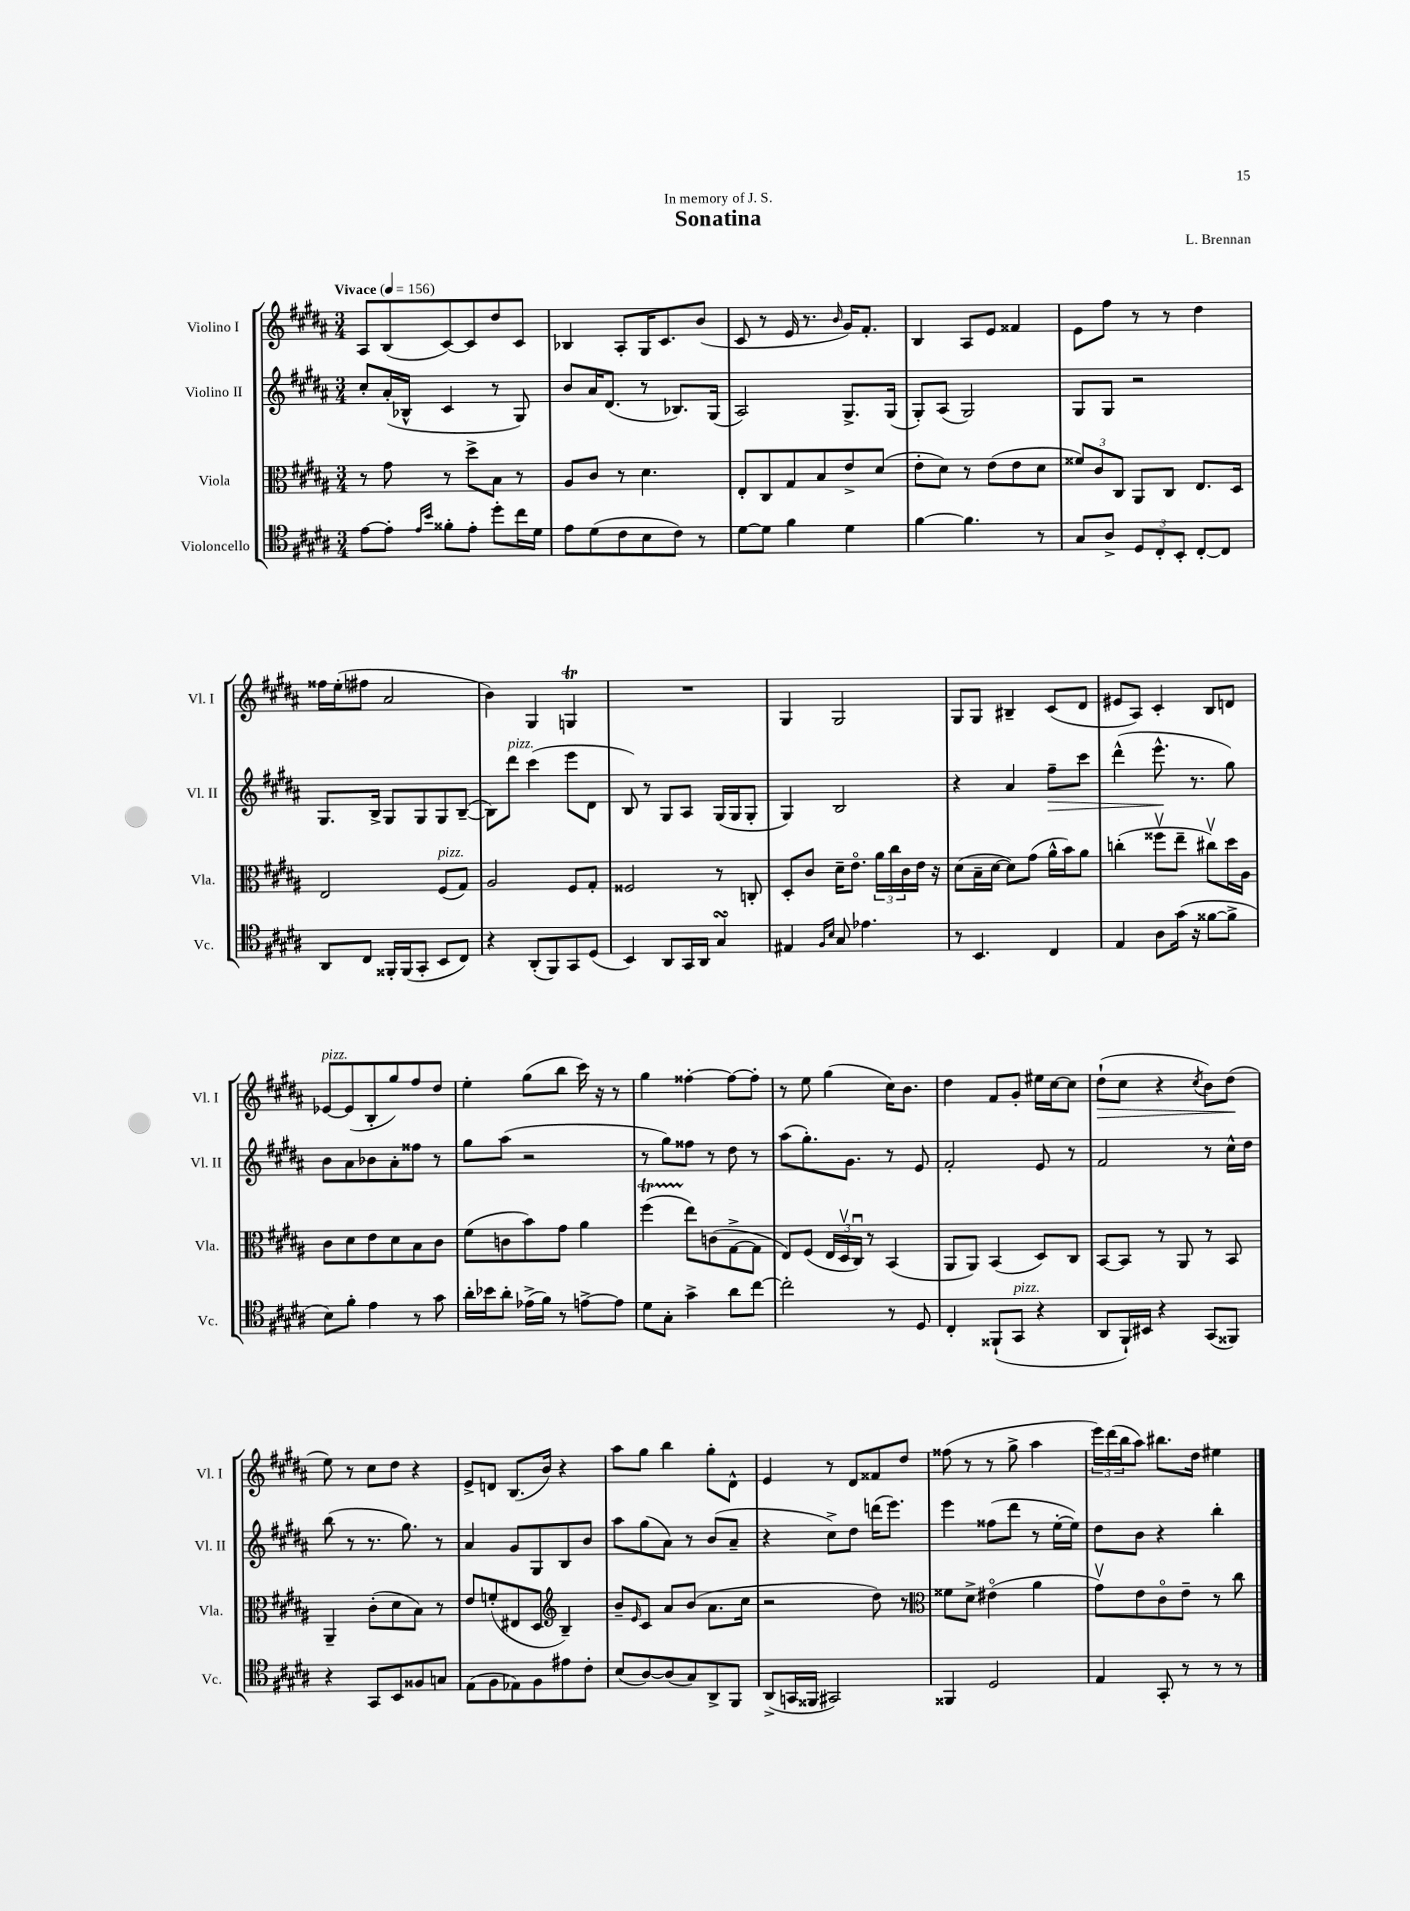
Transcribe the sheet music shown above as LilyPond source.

\header { title = "Sonatina" composer = "L. Brennan" dedication = "In memory of J. S." }
<<
\new StaffGroup <<
\new Staff = "s0" \with { instrumentName = "Violino I" shortInstrumentName = "Vl. I" } {
    \clef treble \key b \major \numericTimeSignature \time 3/4 \tempo "Vivace" 4 = 156
    ais8 b8( cis'8~) cis'8 dis''8 cis'8 |
    bes4 ais8-. gis16 cis'8. b'8( |
    cis'8 r8 e'16 r8. \grace { b'16 } gis'16) fis'8.-. |
    b4 ais8 e'8 fisis'4 |
    e'8 fis''8 r8 r8 dis''4 |
    fisis''16 e''16-.( fis''8 ais'2 |
    b'4) gis4 g4\trill |
    R2. |
    gis4 gis2 |
    gis8 gis8 bis4-- cis'8( dis'8 |
    eis'8 ais8) cis'4-. b8 d'8 |
    ees'8~^\markup { \italic "pizz." } ees'8( b8-. gis''8) fis''8 dis''8 |
    e''4-. gis''8( b''8 cis'''16) r16 r8 |
    gis''4 fisis''4~-. fisis''8~ fisis''8-. |
    r8 e''8 gis''4( cis''16) b'8. |
    dis''4 fis'8 gis'8-. eis''16 cis''16~ cis''8 |
    dis''8-!\>( cis''8 r4 \acciaccatura { cis''8 } b'8) dis''8\!( |
    e''8) r8 cis''8 dis''8 r4 |
    e'8-> d'8 b8.( b'16) r4 |
    ais''8 gis''8 b''4 gis''8-. dis'8-^ |
    e'4 r8 dis'8 fisis'8 dis''8 |
    fisis''8( r8 r8 gis''8-> ais''4 |
    \tuplet 3/2 { e'''16) dis'''16( b''16 } ais''8) bis''8. dis''16 eis''4 \bar "|." |
}
\new Staff = "s1" \with { instrumentName = "Violino II" shortInstrumentName = "Vl. II" } {
    \clef treble \key b \major \numericTimeSignature \time 3/4
    cis''8-. ais'16-.( bes16-^ cis'4 r8 gis8) |
    b'8 ais'16 dis'8.( r8 bes8.) gis16( |
    ais2) gis8.-> gis16( |
    gis8-.) ais8( gis2) |
    gis8 gis8 r2 |
    gis8. b16-> gis8 gis8 gis8 b8~--( |
    b8) dis'''8^\markup { \italic "pizz." } cis'''4( e'''8 dis'8 |
    b8) r8 gis8 ais8 gis16( gis16 gis8-. |
    gis4) b2 |
    r4 ais'4 fis''8--\> cis'''8 |
    dis'''4-^( e'''8.-^\! r8. gis''8) |
    b'8 ais'8 bes'8 ais'8-. fisis''8 r8 |
    gis''8 ais''8( r2 |
    r8 gis''8) fisis''8 r8 dis''8 r8 |
    ais''8( gis''8.-.) gis'8. r8 e'8 |
    fis'2-. e'8 r8 |
    fis'2 r8 cis''16-^ dis''16 |
    b''8( r8 r8. gis''8.) r8 |
    ais'4 gis'8 gis8 b8 b'8 |
    ais''8 gis''8( ais'8) r8 b'8( ais'8-- |
    r4 cis''8->) dis''8 d'''16( e'''8.) |
    e'''4 fisis''8( dis'''8 r8 e''16~-. e''16) |
    dis''8 b'8 r4 b''4-. \bar "|." |
}
\new Staff = "s2" \with { instrumentName = "Viola" shortInstrumentName = "Vla." } {
    \clef alto \key b \major \numericTimeSignature \time 3/4
    r8 gis'8 r8 dis''8-> b8 r8 |
    ais8 cis'8 r8 dis'4. |
    e8-. cis8 gis8 b8 e'8-> dis'8( |
    e'8-. dis'8) r8 e'8( e'8 dis'8 |
    \tuplet 3/2 { fisis'8) cis'8 cis8 } ais,8 cis8 e8. dis16 |
    e2 fis8^\markup { \italic "pizz." }( gis8) |
    ais2 fis8 gis8-. |
    fisis2 r8 c8-. |
    dis8-. cis'8 dis'16-- e'8.\flageolet \tuplet 3/2 { ais'16 cis''16 cis'16 } e'16 r16 |
    dis'8( b16-- dis'16~ dis'8) gis'8( ais'16-^ b'16) ais'8 |
    c''4-.( fisis''8\upbow e''8-- cis''8\upbow) dis''16 ais16 |
    cis'8 dis'8 e'8 dis'8 b8 cis'8 |
    fis'8( c'8 b'8) gis'8 ais'4 |
    fis''4\startTrillSpan( e''8\stopTrillSpan) c'8( gis8~-> gis8 |
    e8) fis8( \tuplet 3/2 { e16 dis16\upbow cis16\downbow) } r8 b,4( |
    ais,8 ais,8) b,4( dis8) cis8 |
    b,8~ b,8 r8 ais,8 r8 b,8 |
    ais,4-- cis'8-.( dis'8 b8) r8 |
    e'8 f'8-.( eis8 dis8 \clef treble b4--) |
    b'8-- \grace { e'16 } cis'8 ais'8 b'8( ais'8. cis''16 |
    r2 dis''8) r8 |
    \clef alto fisis'8 dis'8-> eis'4\flageolet( ais'4 |
    gis'8\upbow) e'8 cis'8\flageolet e'8-- r8 cis''8 \bar "|." |
}
\new Staff = "s3" \with { instrumentName = "Violoncello" shortInstrumentName = "Vc." } {
    \clef tenor \key b \major \numericTimeSignature \time 3/4
    e'8~ e'8-. \grace { e'16 b'16 } fisis'8-. e'8-. dis''8-. cis''16 dis'16 |
    e'8 dis'8( cis'8 b8 cis'8) r8 |
    dis'8~ dis'8 fis'4 dis'4 |
    fis'4~ fis'4. r8 |
    gis8 ais8-> \tuplet 3/2 { dis8 cis8-. b,8-. } cis8~-. cis8 |
    ais,8 cis8 fisis,16-. fisis,16( gis,8-. b,8 cis8) |
    r4 ais,8-.( fis,8) gis,8 dis8( |
    b,4) ais,8 gis,16 ais,16 gis4\turn |
    eis4 \grace { fis16 b16 } gis8 ees'4. |
    r8 b,4. cis4 |
    e4 ais8 gis'16( r16 fisis'8~ fisis'8-> |
    b8) fis'8-. e'4 r8 gis'8 |
    ais'16-. bes'16 ais'8-. ees'16->( fis'16) r8 e'8~-> e'8 |
    dis'8 gis8-. gis'4-> ais'8 cis''8~ |
    cis''2-. r8 dis8 |
    cis4-. fisis,8-!( gis,8^\markup { \italic "pizz." } r4 |
    ais,8 fis,16-!) bis,16 r4 gis,8( fisis,8) |
    r4 gis,8 b,8 fisis8 g8 |
    e8( fis8 ees8) fis8 eis'8 cis'8-. |
    b8( ais8~) ais8( gis8) ais,8-> fis,8 |
    ais,8->( g,16 fisis,16 gis,2) |
    fisis,4 dis2 |
    e4 gis,8-. r8 r8 r8 \bar "|." |
}
>>
>>
\layout { \context { \Score \remove "Bar_number_engraver" } }
